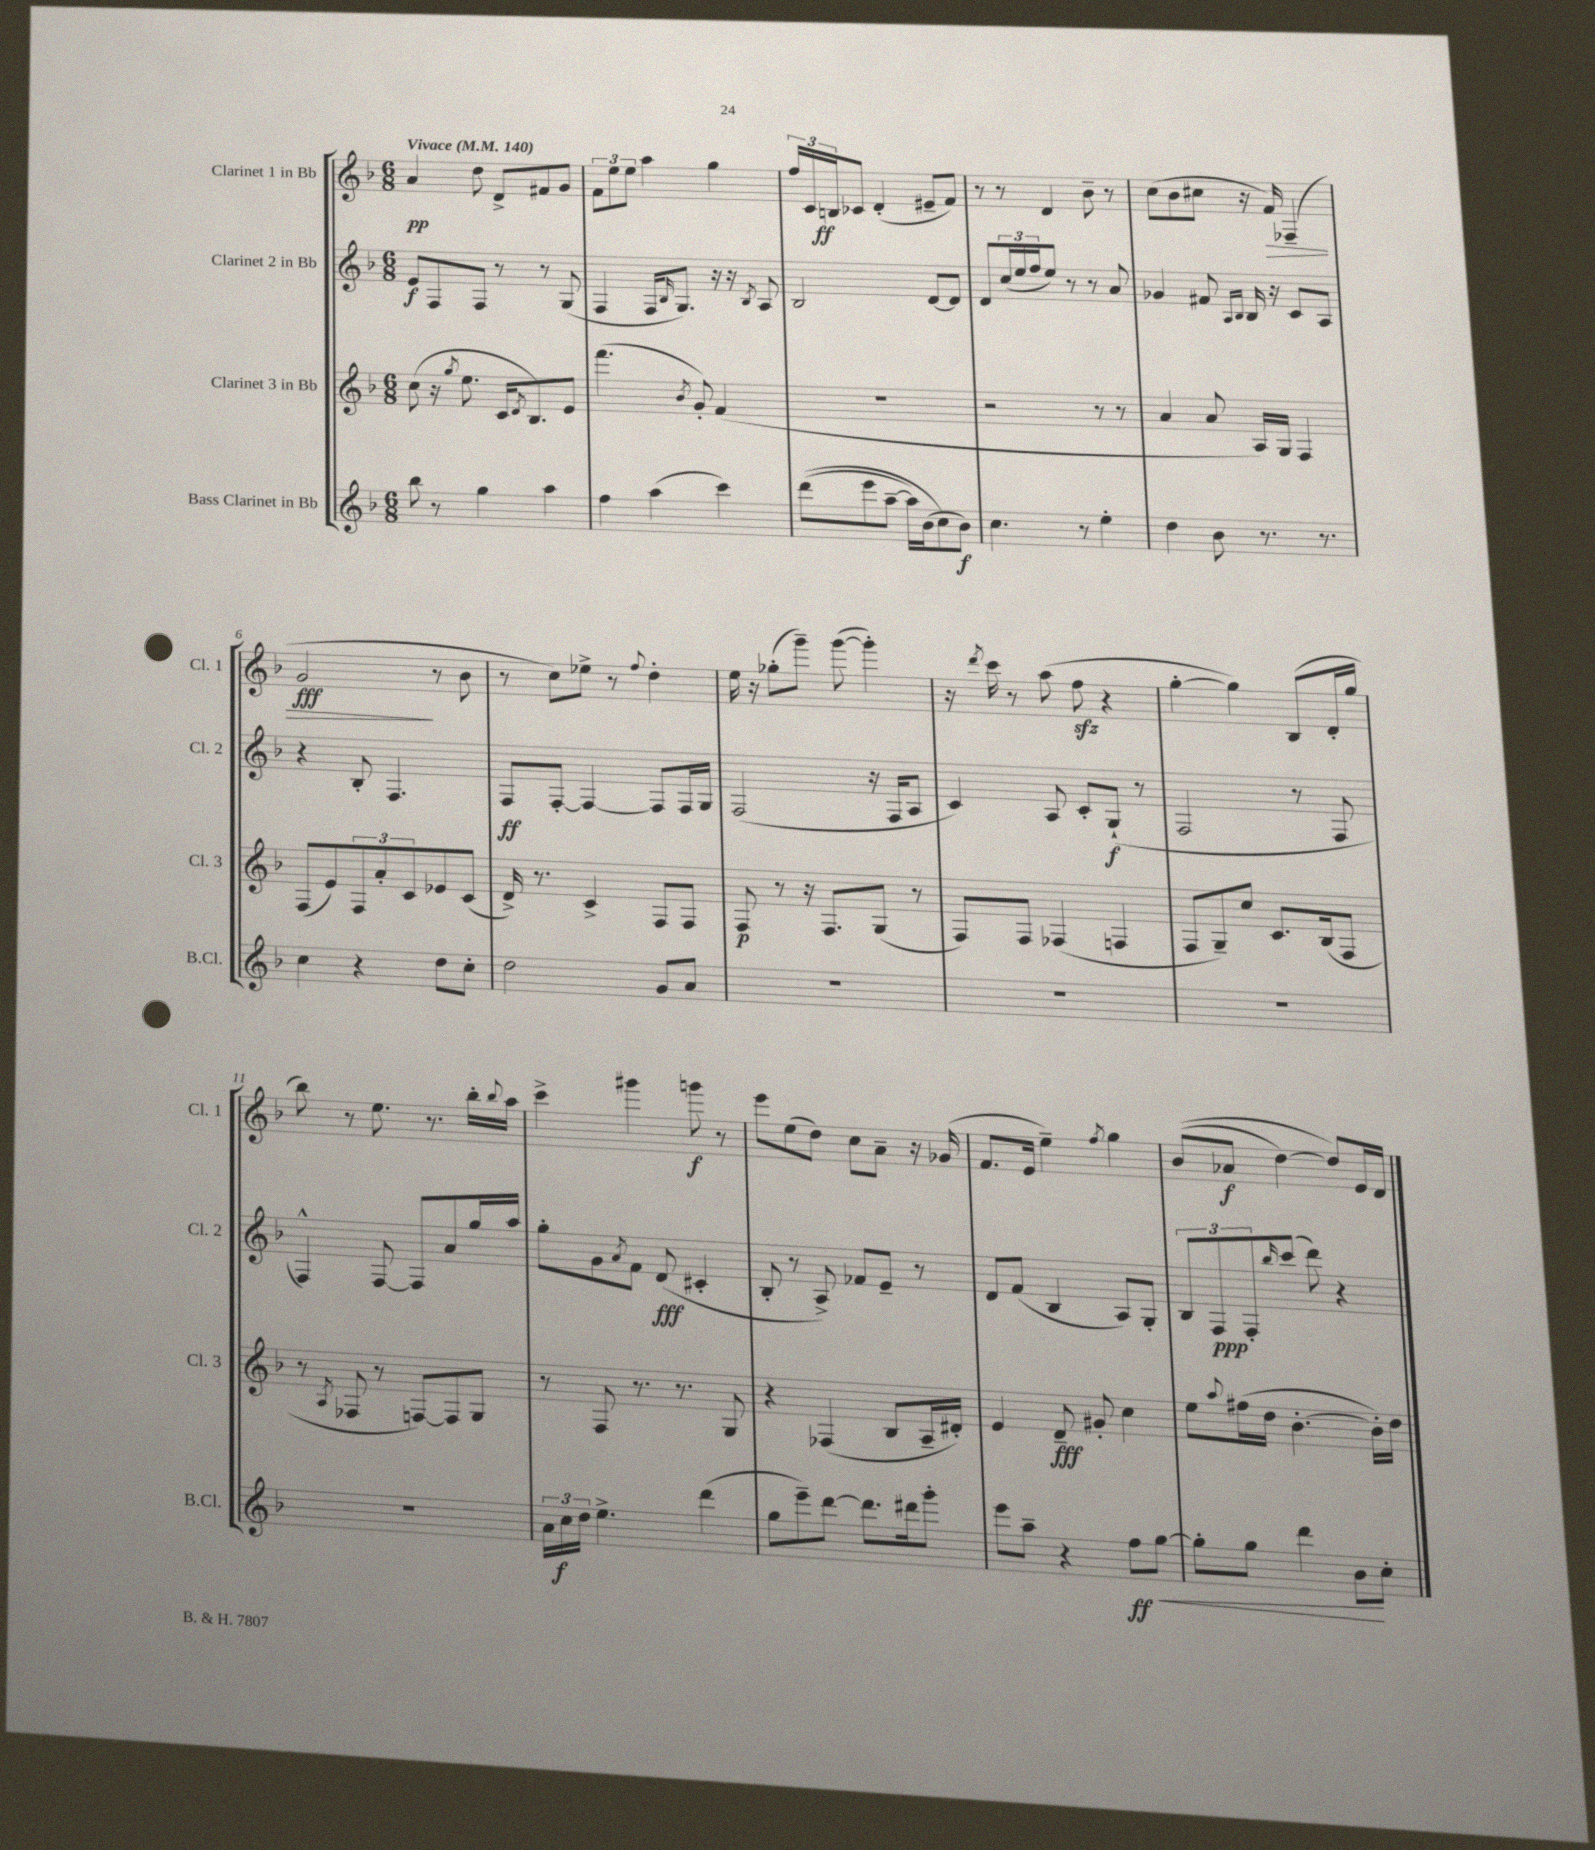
<<
\new StaffGroup <<
\new Staff = "s0" \with { instrumentName = "Clarinet 1 in Bb" shortInstrumentName = "Cl. 1" } {
    \clef treble \key f \major \numericTimeSignature \time 6/8 \tempo "Vivace" 4 = 140
    a'4\pp d''8 d'8-> fis'8 g'8 |
    \tuplet 3/2 { f'8 e''8 e''8 } a''4 g''4 |
    \tuplet 3/2 { f''16 c'16 b16\ff } ces'8 d'4-.( eis'8-- f'8) |
    r8 r8 d'4 bes'8-- r8 |
    c''8( bes'8 cis''8 r16 f'16\>) fes4--( |
    g'2\fff\! r8 bes'8 |
    r8 c''8) ees''8-> r8 \appoggiatura { f''8 } d''4-. |
    e''16 r16 ges''8-.( g'''8--) g'''8~( g'''4-.) |
    r16 \acciaccatura { d'''8 } c'''16 r8 a''8( f''8\sfz r4 |
    g''4~-. g''4) bes8( d'16-. g''16 |
    bes''8) r8 e''8. r8. bes''16-. \appoggiatura { bes''8 } a''16 |
    c'''4-> gis'''4 g'''8\f r8 |
    e'''8 e''8( d''8) c''8 a'8-- r16 ges'16( |
    f'8. e'16 e''4--) \acciaccatura { f''8 } g''4 |
    bes'8(\( aes'8\f d''4~) d''8\) e'16 d'16 \bar "|." |
}
\new Staff = "s1" \with { instrumentName = "Clarinet 2 in Bb" shortInstrumentName = "Cl. 2" } {
    \clef treble \key f \major \numericTimeSignature \time 6/8
    e'8\f f8 f8 r8 r8 g8( |
    f4 f16 \grace { bes16 } g8.) r16 r16 \acciaccatura { bes8 } a8 |
    bes2 d'8~ d'8 |
    d'8 \tuplet 3/2 { c''16( e''16 f''16 } e''8) r8 r8 a'8 |
    ges'4 fis'8 \grace { a16 bes16 } bes16 r16 c'8 a8 |
    r4 bes8-. f4. |
    f8\ff f8~-. f4~ f8 f16 g16 |
    f2( r16 f16 a8 |
    c'4) a8 c'8-. g8-!\f( r8 |
    f2 r8 f8 |
    f4-^) f8~ f8 a'8 g''16 a''16 |
    g''8-. g'8 \acciaccatura { a'8 } f'8 d'8\fff( cis'4-. |
    bes8-. r8 a8->) fes'8 e'8-- r8 |
    d'8 f'8( bes4 a8) g8-. |
    \tuplet 3/2 { bes8 f8\ppp f8-. } \grace { bes''16 } c'''8( d'''8) r4 \bar "|." |
}
\new Staff = "s2" \with { instrumentName = "Clarinet 3 in Bb" shortInstrumentName = "Cl. 3" } {
    \clef treble \key f \major \numericTimeSignature \time 6/8
    c''8( r16 \acciaccatura { g''8 } e''8. c'16 \acciaccatura { d'8 } bes8.) e'8 |
    f'''4.( \acciaccatura { bes'8 } g'8-.) f'4( |
    R2. |
    r2 r8 r8 |
    a'4 a'8 a16) g16 f4 |
    f8( e'8) \tuplet 3/2 { f8 a'8-. c'8 } ees'8 c'8( |
    d'16->) r8. c'4-> f8 f8 |
    f8\p r8 r16 f8. g8( r8 |
    f8) f8 fes4( f4 |
    f8 g8--) c''8 c'8. bes16( f8 |
    r8 \acciaccatura { a8 } fes8 r8 f8~) f8 g8 |
    r8 f8 r8. r8. g8 |
    r4 fes4( bes8 a16-- dis'16-.) |
    e'4 d'8--\fff gis'8-. c''4 |
    e''8 \appoggiatura { a''8 } fis''16( d''16 bes'4.~-. bes'16-.) d''16 \bar "|." |
}
\new Staff = "s3" \with { instrumentName = "Bass Clarinet in Bb" shortInstrumentName = "B.Cl." } {
    \clef treble \key f \major \numericTimeSignature \time 6/8
    bes''8 r8 g''4 a''4 |
    f''4 a''4( c'''4) |
    d'''8(\( e'''8 a''8~-- a''16) bes'16( c''8\) bes'8\f) |
    c''4. r8 e''4-. |
    d''4 bes'8 r8. r8. |
    c''4 r4 d''8 c''8-. |
    d''2 g'8 a'8 |
    R2. |
    R2. |
    R2. |
    R2. |
    \tuplet 3/2 { a'16 c''16\f d''16 } e''4.-> d'''4( |
    g''8 e'''8--) d'''8~ d'''8. dis'''16 g'''8-. |
    e'''8 a''8-- r4 f''8\ff g''8~\< |
    g''8-. g''8 d'''4 bes'8\! c''8-. \bar "|." |
}
>>
>>
